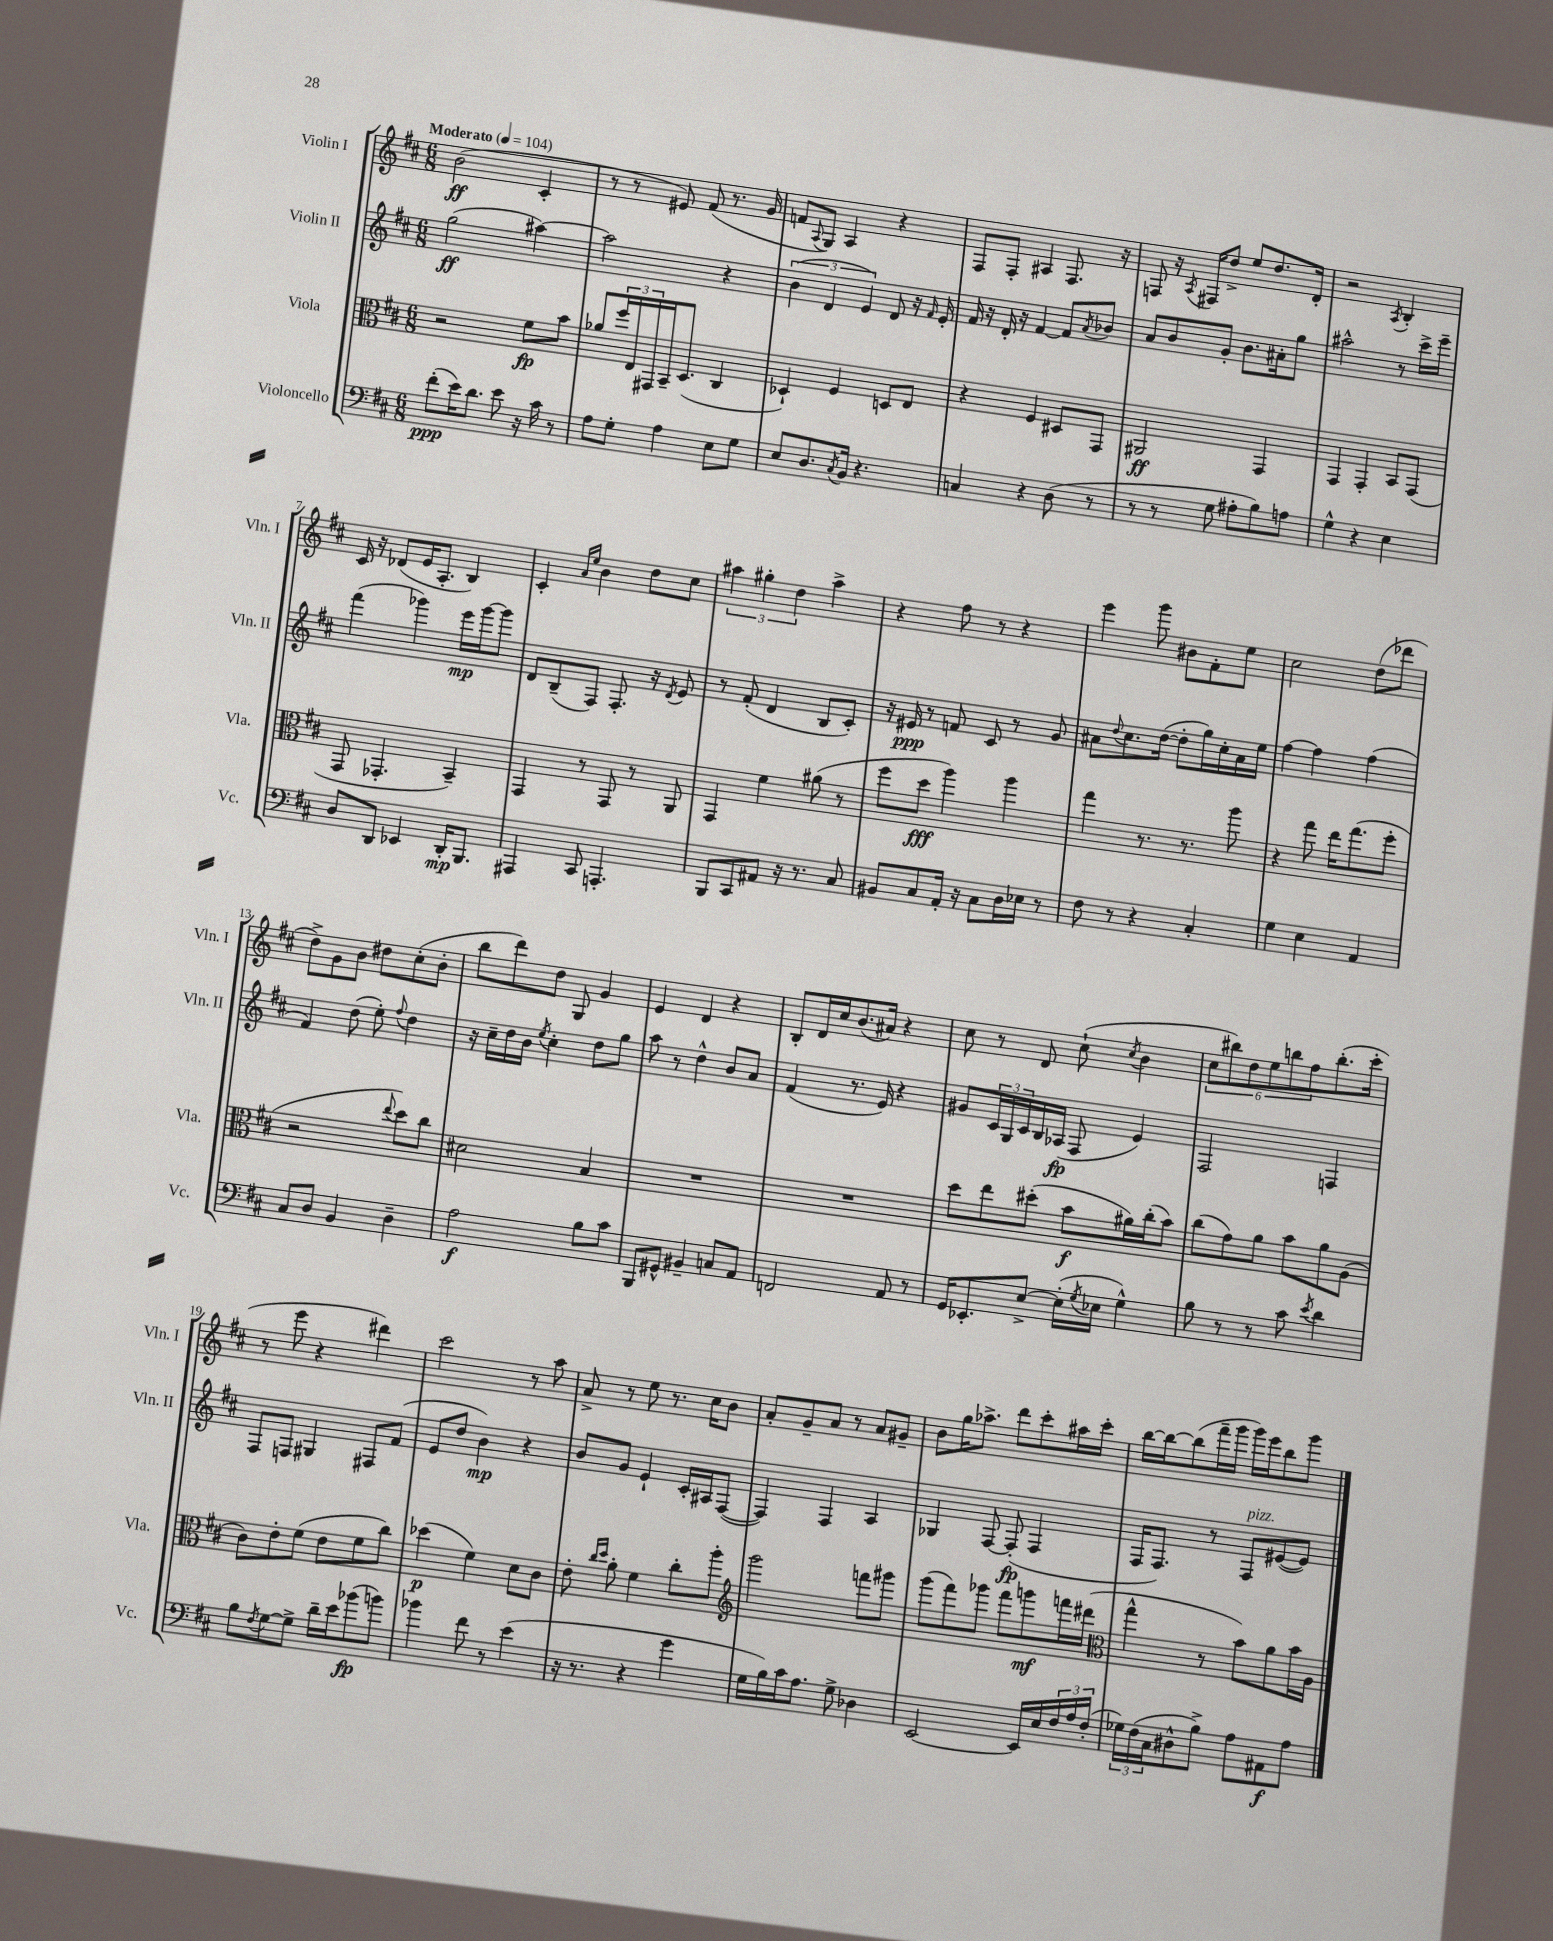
<<
\new StaffGroup <<
\new Staff = "s0" \with { instrumentName = "Violin I" shortInstrumentName = "Vln. I" } {
    \clef treble \key d \major \numericTimeSignature \time 6/8 \tempo "Moderato" 4 = 104
    b'2\ff( cis'4-. |
    r8 r8 eis'8) fis'8( r8. g'16 |
    f'8 \appoggiatura { a8 } g8) a4 r4 |
    fis8 fis8-. ais4 fis8. r16 |
    f8 r16 \acciaccatura { a8 } fis16 d''8-> e''8 d''8. d'16-. |
    r2 \acciaccatura { a8 } b4-. |
    cis'16 r16 des'8( e'16 a8.-. b4) |
    cis'4-. \grace { a'16 e''16 } b'4 d''8 cis''8 |
    \tuplet 3/2 { ais''4 gis''4-. d''4 } ais''4-> |
    r4 fis''8 r8 r4 |
    e'''4 g'''8 bis'8 fis'8-. e''8 |
    cis''2 d''8( des'''8 |
    d''8->) g'8 b'8 dis''8 cis''8-.( b'8-. |
    b''8 d'''8) d''8 g8 g'4 |
    e'4 d'4 r4 |
    b8-. d'16 cis''16 b'8.( ais'16) r4 |
    cis''8 r8 d'8 cis''8-!( \acciaccatura { cis''8 } b'4 |
    \tuplet 6/4 { cis''8 bis''8) d''8 e''8 b''8 fis''8 } b''8.-.( cis'''16-. |
    r8 e'''8 r4 dis'''4) |
    cis'''2 r8 a''8 |
    a'8-> r8 e''8 r8. cis''16 b'8 |
    a'8-. g'8-- a'8 r8 a'8 gis'8-- |
    b'8 g''16 aes''8.-> d'''8 cis'''8-. ais''16 cis'''16-. |
    b''16~ b''16~ b''8( fis'''16-- g'''16 g'''16) e'''16 b''8 g'''8 \bar "|." |
}
\new Staff = "s1" \with { instrumentName = "Violin II" shortInstrumentName = "Vln. II" } {
    \clef treble \key d \major \numericTimeSignature \time 6/8
    g''2\ff( ais''4~) |
    ais''2 r4 |
    \tuplet 3/2 { b'4( d'4 e'4) } d'8 r16 \grace { fis'16 } e'16-. |
    fis'16 r16 d'16-. r16 fis'4~ fis'8 \acciaccatura { a'8 } bes'8 |
    a'8 b'8 g'8-. b'8. ais'16-. g''8 |
    ais''2-^ r8 cis'''16-> e'''16-- |
    fis'''4( ges'''4) e'''16\mp ges'''16~ ges'''8 |
    d'8 b8--( fis8) fis8.-. r16 \acciaccatura { d'8 } e'8 |
    r8 fis'8-.( d'4 b8 cis'8-.) |
    r16 eis'16\ppp r8 f'8 cis'8 r8 g'8 |
    ais'8 \appoggiatura { d''8 } cis''8. d''16~( d''8-. g''16) cis''16-. ais'16 e''16 |
    fis''4~ fis''4 fis''4( |
    fis'4) d''8( e''8-.) \appoggiatura { fis''8 } d''4 |
    r16 cis''16-- d''16 b'16 \acciaccatura { e''8 } cis''4-. d''8 g''8 |
    a''8 r8 d''4-^ b'8 a'8 |
    fis'4( r8. e'16) r4 |
    gis'8 \tuplet 3/2 { cis'16 g16 cis'16 } b16 aes16\fp( fis8 e'4) |
    fis2 f4 |
    fis8 f8 gis4 fis8 fis'8( |
    e'8 d''8 b'4\mp) r4 |
    b'8 g'8 e'4-! cis'16-. ais16 fis8~( |
    fis4) fis4 a4 |
    ges4 fis8~ fis8-.\fp( fis4 |
    fis16 fis8.) r8 fis8^\markup { \italic "pizz." } eis'8~( eis'8) \bar "|." |
}
\new Staff = "s2" \with { instrumentName = "Viola" shortInstrumentName = "Vla." } {
    \clef alto \key d \major \numericTimeSignature \time 6/8
    r2 fis'8\fp b'8 |
    aes'8 \tuplet 3/2 { fis''16 e16 gis,16 } b,16-- d8.( cis4 |
    des4-!) fis4 d8 e8 |
    r4 fis4 dis8 g,8 |
    ais,2\ff g,4 |
    g,4 g,4-. b,8 g,8( |
    g,8 ges,4.-. b,4--) |
    g,4 r8 g,8 r8 a,8 |
    g,4 fis'4 ais'8( r8 |
    fis''8 d''8\fff a''4) a''4 |
    g''4 r8. r8. a''8 |
    r4 g''8 e''16 g''8.( fis''8-. |
    r2 \appoggiatura { e''8 } d''8) cis''8 |
    dis'2 b4 |
    R2. |
    R2. |
    d''8 e''8 dis''8-.( b'8\f ais'16) cis''16-.( b'8) |
    cis''8( g'8) a'8 b'8 a'8 a8( |
    cis'8) e'8-. fis'8( e'8 fis'8 cis''8) |
    des''4\p( fis'4) d'8 cis'8 |
    e'8-. \grace { cis''16 d''16 } a'8-. fis'4 cis''8-. a''8-. |
    \clef treble g'''2 f'''8 gis'''8 |
    g'''8( fis'''8) ges'''8 fis'''8 g'''8\mf f'''16 dis'''16( |
    \clef alto g''4-^ r8 b'8) a'8 b'16 a16 \bar "|." |
}
\new Staff = "s3" \with { instrumentName = "Violoncello" shortInstrumentName = "Vc." } {
    \clef bass \key d \major \numericTimeSignature \time 6/8
    fis'8-.\ppp( e'16) d'8. e'8 r16 cis'16 r8 |
    a8 g8-. a4 e8 g8 |
    e8 d8. \acciaccatura { cis8 } b,16 r4. |
    c4 r4 d8( r8 |
    r8 r8 g8 ais8-. b8) a8 |
    g4-^ r4 e4 |
    d8 d,8 ees,4 d,16-.\mp b,,8. |
    ais,,4 cis,8 a,,4.-. |
    b,,8 cis,8 ais,8 r16 r8. cis8 |
    bis,8 cis8 a,16-. r16 cis8 d16 ees16 r8 |
    fis8 r8 r4 cis4-. |
    g4 e4 a,4 |
    cis8 d8 b,4 d4-- |
    a2\f b8 cis'8 |
    b,,8 gis,8-^ bis,4-- c8 a,8 |
    f,2 a,8 r8 |
    g,16 ees,8.-. e8~-> e16-.( \acciaccatura { g8 } ees16 g4-^) |
    b8 r8 r8 cis'8 \acciaccatura { e'8 } d'4 |
    b8 \acciaccatura { fis8 } g8~ g8-> d'16-- e'16 bes'8\fp( b'8) |
    bes'4 fis'8 r8 e'4( |
    r16 r8. r4 g'4 |
    g16 b16) cis'16 a8. g8-> des4 |
    e,2~ e,16 e16 \tuplet 3/2 { fis16 a16 fis16-.( } |
    \tuplet 3/2 { ges16) fis16( cis16 } dis8-^ b8->) a8 ais,8\f a8 \bar "|." |
}
>>
>>
